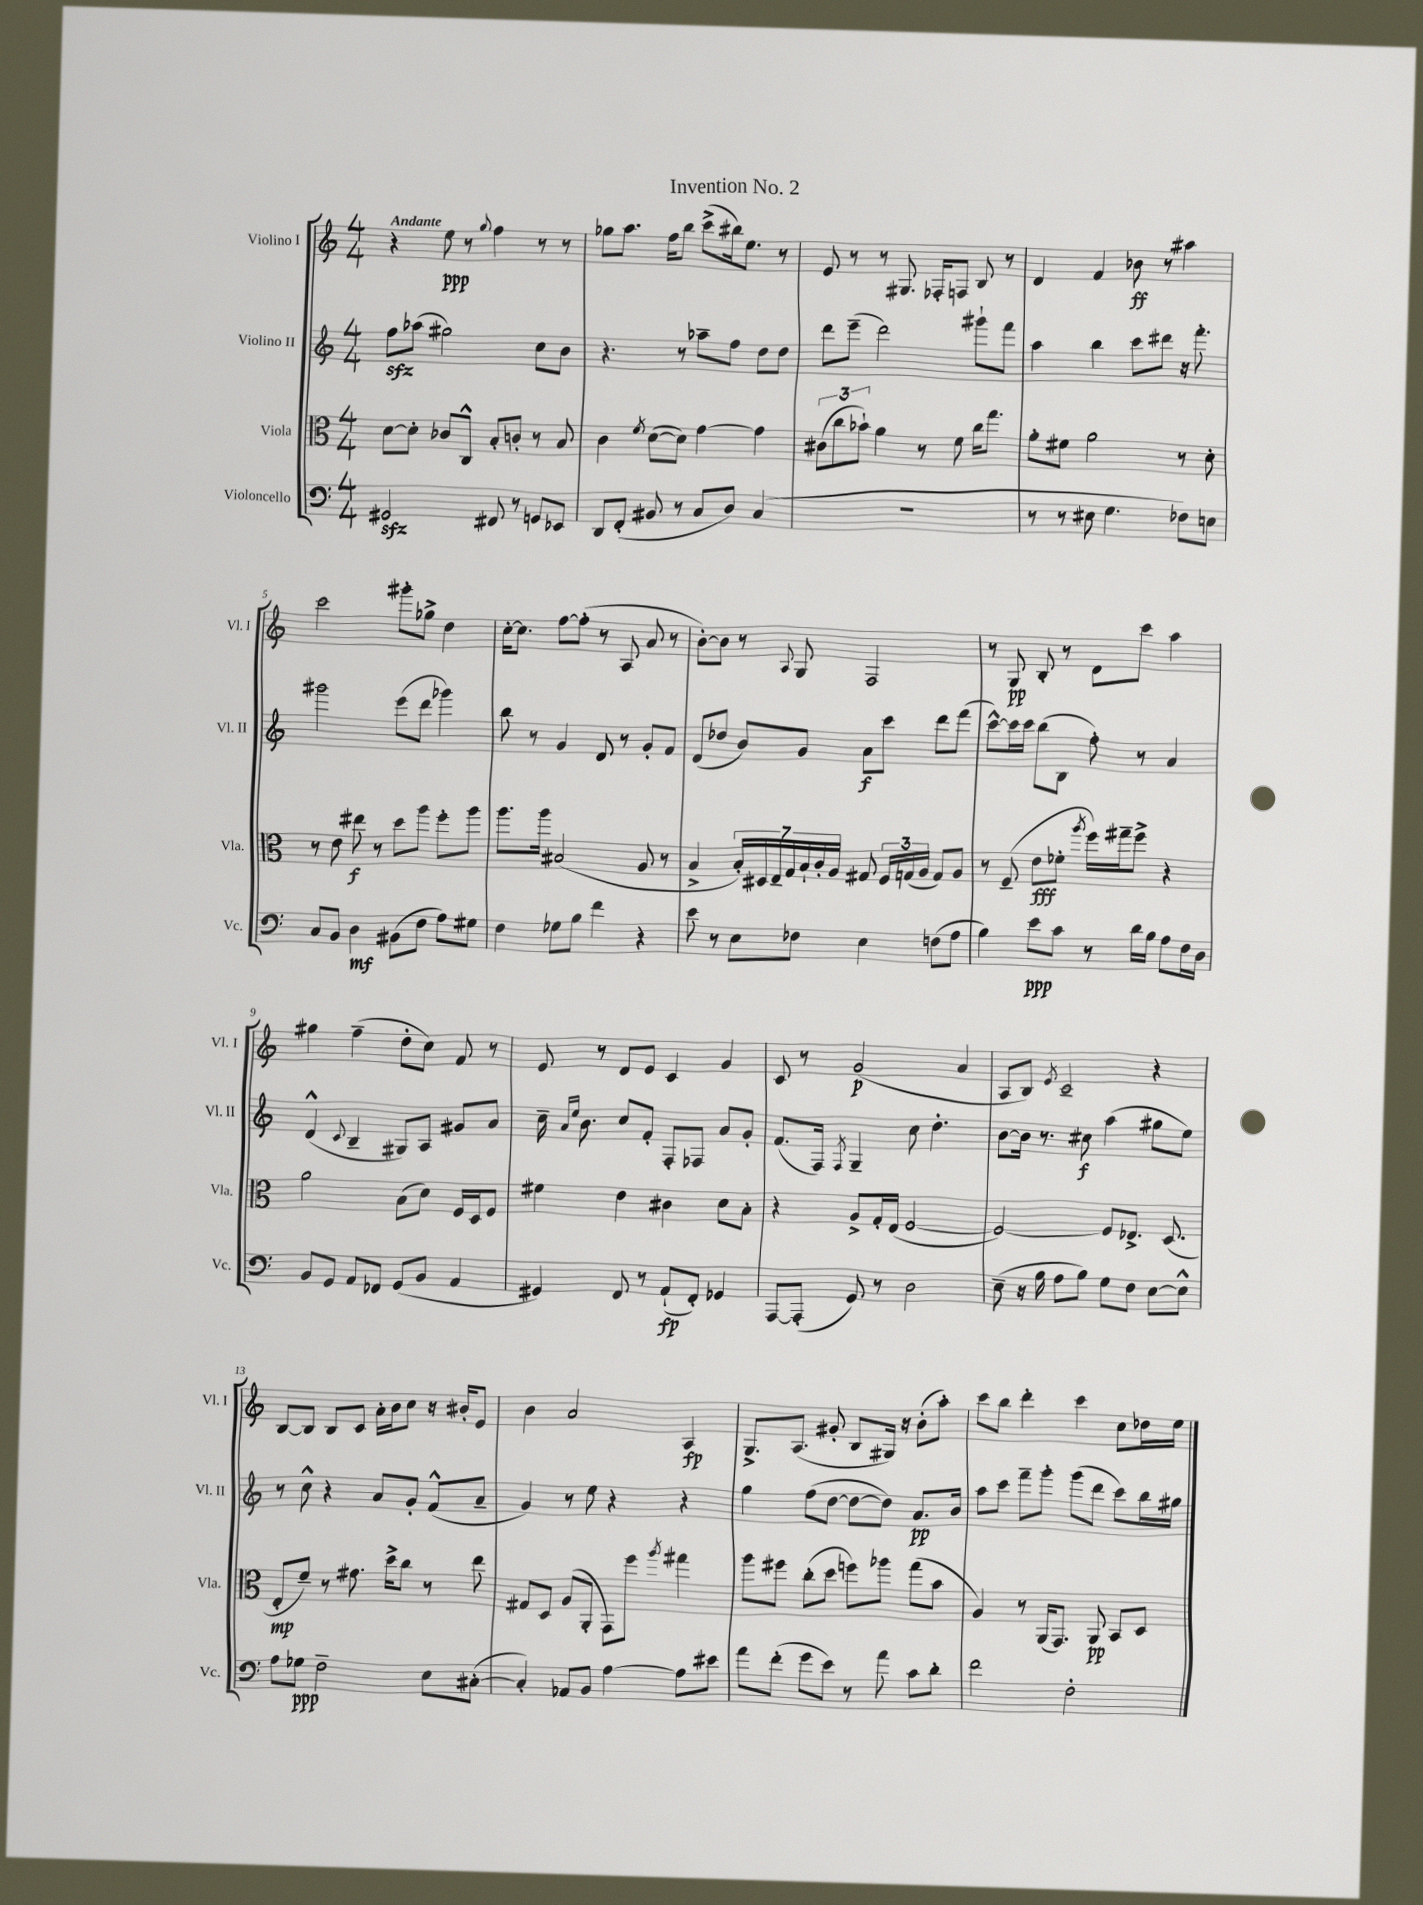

**kern	**kern	**kern	**kern
*staff4	*staff3	*staff2	*staff1
*clefF4	*clefC3	*clefG2	*clefG2
*k[]	*k[]	*k[]	*k[]
*M4/4	*M4/4	*M4/4	*M4/4
2GG#	[8d	8ff	4r
.	8d']	(8aa-	.
.	8c-	2gg#)	8ee
.	8C^^	.	8r
.	.	.	8qqgg
8FF#	8B'	.	4ff
8r	8c'	.	.
8GG	8r	8cc	8r
8EE-	8B	8b	8r
=	=	=	=
8DD	4c	4.r	8gg-
(8FF'	.	.	8.aa
.	8qf	.	.
8BB#	([8d	.	.
.	.	.	16ff
8r	8d])	8r	8bb
8C	[4g	8aa-~	(8ccc^
8D)	.	8ff	16bb#)
.	.	.	8.ee
(4C	4g]	8dd	.
.	.	8dd	8r
=	=	=	=
1r	(12c#	8ddd	8e
.	12cc	.	.
.	.	(8eee~	8r
.	12b-`)	.	.
.	4a	2ddd)	8r
.	.	.	8.G#
.	8r	.	.
.	.	.	16F-'
.	8f	.	8F
.	16cc	8ggg#`	8B
.	8.gg	.	.
.	.	8fff	8r
=	=	=	=
8r	8a'	4aa	4d
8r	8f#	.	.
8E#	2a	4bb	4f
4.G	.	.	.
.	.	8ccc	8b-
.	.	8ddd#	8r
8F-)	8r	16r	4aa#
.	.	8.fff'	.
8E	8d'	.	.
=	=	=	=
8C	8r	2ggg#	2ccc
8BB	8e	.	.
4D	8ee#	.	.
.	8r	.	.
(8BB#	8dd	(8eee	8ggg#'
8F	8aa	8ddd	8gg-^
8A)	8ff'	4ggg-)	4dd
8G#	8aa	.	.
=	=	=	=
4F	8.aa	8bb	[16cc'
.	.	.	8.cc]
.	.	8r	.
.	16aa	.	.
8G-	(2B#	4g	[8ff
8B	.	.	(8ff']
4f	.	8d	8r
.	.	8r	8A
4r	8A	8g'	8a
.	8r	8f	8r
=	=	=	=
8e	4B^	(8d	[8b')
8r	.	8dd-	8b]
8E	28B')	8b)	8r
.	28D#	.	.
.	28E~	.	.
.	28G	.	.
.	.	.	8qqA
8F-	.	8g	8G
.	28B`	.	.
.	28c'	.	.
.	28A	.	.
4E	8G#	8a	2F
.	24F	8ccc	.
.	(24G	.	.
.	24A	.	.
(8F	8G)	8ddd	.
8A	8A	(8fff	.
=	=	=	=
4B)	8r	[8ccc^^)	8r
.	(8F~	16ccc]	8G
.	.	16ccc	.
8e	8e	(8bb	8B'
8c	8f-'	8B	8r
.	8qaa	.	.
8r	16ff)	8ff')	8d
.	16gg#~	.	.
16d	8ff^	8r	8ccc
16B	.	.	.
8A	4r	4a	4aa
16F	.	.	.
16D	.	.	.
=	=	=	=
8BB	2a	(4d^^	4gg#
8GG	.	.	.
.	.	8qqc	.
8AA	.	4B~	(4ff~
8FF-	.	.	.
(8GG	(8B	8G#)	8dd'
8BB	8d)	8A	8cc)
4AA	16F	8g#	8f
.	16D	.	.
.	8F	8a	8r
=	=	=	=
4GG#)	4f#	16cc~	8e
.	.	16qqa	.
.	.	16qqee	.
.	.	8.b	.
.	.	.	8r
8FF	4e	8cc	8d
8r	.	8f'	8e
(8AA`	4c#	8F'	4c
8FF')	.	8F-	.
4GG-	8d	8a	4g
.	8B'	8g'	.
=	=	=	=
[8AAA	4r	(8.f	8c
(8AAA']	.	.	8r
.	.	16F)	.
.	.	8qF	.
8GG)	8A^	4G~	(2g
8r	16G'	.	.
.	(16E	.	.
2D	[2F	8cc	.
.	.	4.dd'	.
.	.	.	4a
=	=	=	=
(8E~	2F_)	[8b	8A
16r	.	16b]	8B)
16B	.	8.r	.
.	.	.	8qe
8A	.	.	2c~
8B)	.	8cc#	.
8G	8F]	(4aa	.
8F	8.E-^	.	.
[8E	.	8gg#	4r
.	(8.D	.	.
8E^^]	.	8ee)	.
=	=	=	=
8A	8E'	8r	[8B
8G-	8f~)	8cc^^	8B]
2F~	8r	4r	8B
.	8.g#	.	8c
.	.	8a	16a'
.	16dd^	.	16b
.	8cc	8g'	8cc
8E	8r	(8f^^	16r
.	.	.	16b#'
([8C#'	8ee	8a~	8e
=	=	=	=
4C#'])	8G#	4g)	4b
.	8D	.	.
8AA-	(8A	8r	2a
8BB	8AA'	8ee	.
[4A	8GG)	4r	.
.	8ff	.	.
.	8qaa	.	.
8A]	4gg#	4r	4A
8e#	.	.	.
=	=	=	=
8a	8aa	4gg	8.G^
(8f'	8ff#	.	.
.	.	.	(8.A
8g	(8cc'	(8ff	.
8e)	8dd	[8dd	8g#'
8r	8ff)	8dd_	8B
8a	8aa-	8dd])	16G#)
.	.	.	16r
8c	(8gg	8.a	(8b'
8d'	8b	.	8aa')
.	.	16b	.
=	=	=	=
2f	4A)	8aa	8ccc
.	.	8ccc	8bb
.	8r	8fff~	4ddd'
.	(16AA	8ggg'	.
.	8.GG)	.	.
2F'	.	(8ggg	4ccc
.	8AA	8ddd	.
.	8BB	8ccc)	8cc
.	8D	16bb	16dd-
.	.	16gg#	16ee
==	==	==	==
*-	*-	*-	*-
